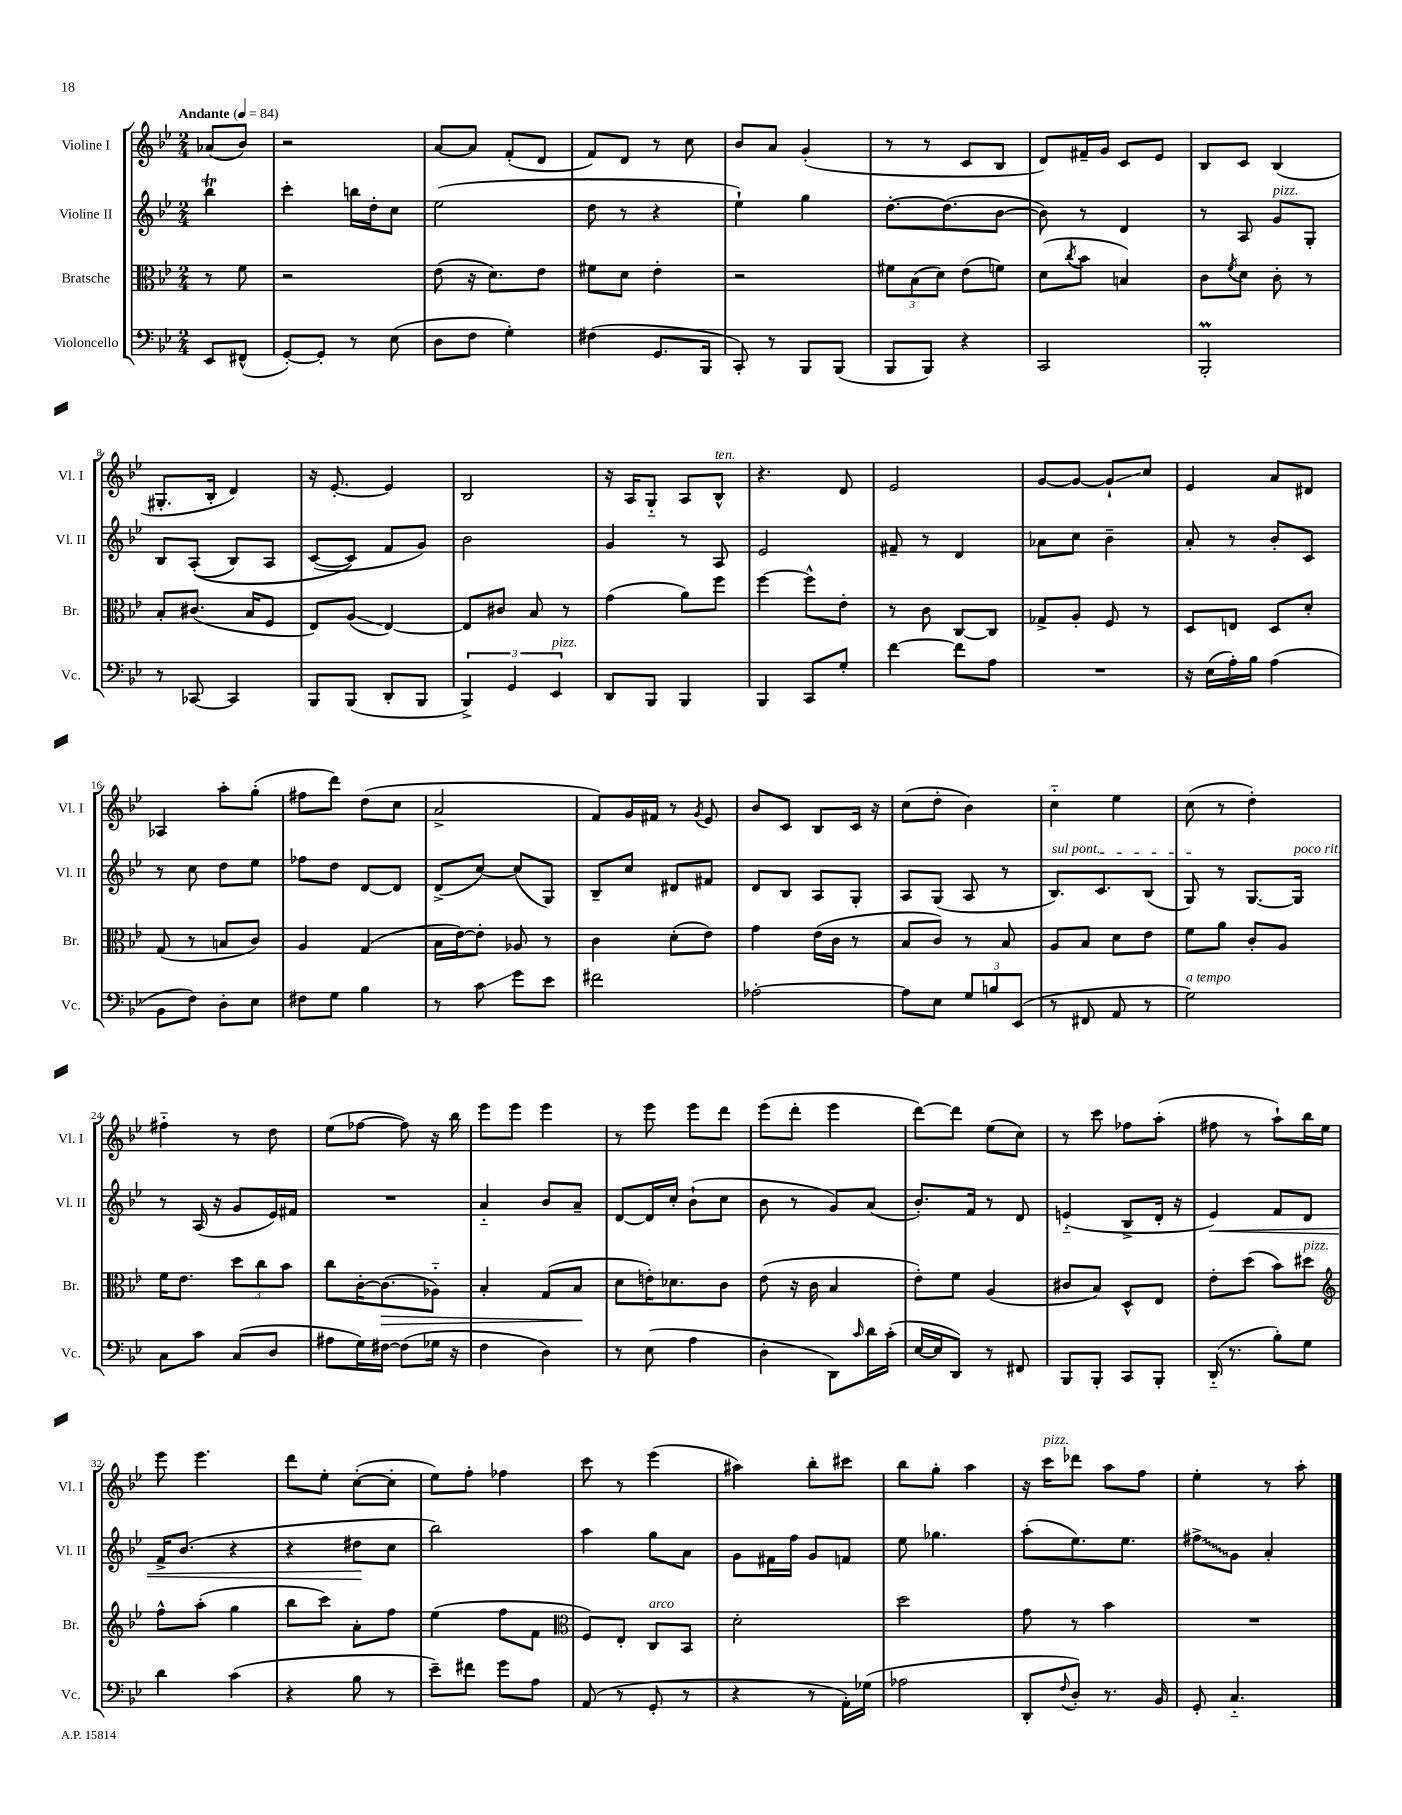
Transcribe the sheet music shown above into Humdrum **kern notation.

**kern	**kern	**kern	**kern
*staff4	*staff3	*staff2	*staff1
*clefF4	*clefC3	*clefG2	*clefG2
*k[b-e-]	*k[b-e-]	*k[b-e-]	*k[b-e-]
*M2/4	*M2/4	*M2/4	*M2/4
*MM84	*MM84	*MM84	*MM84
8EE-	8r	4bb-	(8a-
(8FF#^^	8f	.	8b-)
=	=	=	=
[8GG')	2r	4ccc'	2r
8GG']	.	.	.
8r	.	16bb	.
.	.	16dd'	.
(8E-	.	8cc	.
=	=	=	=
8D	(8e-	(2ee-	[8a
8F	16r	.	8a]
.	8.d)	.	.
4G')	.	.	(8f'
.	8e-	.	8d
=	=	=	=
(4F#	8f#	8dd	8f)
.	8d	8r	8d
8.GG	4e-'	4r	8r
.	.	.	8cc
16BBB-	.	.	.
=	=	=	=
8CC')	2r	4ee-`)	8b-
8r	.	.	8a
8BBB-	.	4gg	(4g'
(8BBB-	.	.	.
=	=	=	=
8BBB-	12f#	[8.dd'	8r
.	(12B-	.	.
8BBB-)	.	.	8r
.	12d)	.	.
.	.	(8.dd]	.
4r	(8e-	.	8c
.	8f)	[8b-	8B-
=	=	=	=
2CC	(8d	8b-])	8d)
.	8qcc	.	.
.	8b-	8r	16f#~
.	.	.	16g
.	4B)	4d	8c
.	.	.	8e-
=	=	=	=
2BBB-'	8c	8r	8B-
.	8qf	.	.
.	8d	8A	8c
.	8c'	8g	(4B-
.	8r	8G'	.
=	=	=	=
8r	8B-'	8B-	8.G#'
[8CC-	(8.c#	&((8A'	.
.	.	.	16B-'
4CC-]	.	8B-)	4d)
.	16B-	.	.
.	8F	8A	.
=	=	=	=
8BBB-	8E-)	([8c	16r
.	.	.	[8.e-'
(8BBB-	(8A	8c]&)	.
8DD'	[4E-)	8f	4e-]
8BBB-	.	8g)	.
=	=	=	=
6BBB-^)	8E-]	2b-	2B-
.	8c#	.	.
6GG	.	.	.
.	8B-	.	.
6EE-	.	.	.
.	8r	.	.
=	=	=	=
8DD	(4g	4g	16r
.	.	.	16A
8BBB-	.	.	8G'~
4BBB-	8a)	8r	8A
.	8ff	8A	8B-^^
=	=	=	=
4BBB-	[4ff	2e-	4.r
8CC	8ff^^]	.	.
8G'	8e-'	.	8d
=	=	=	=
[4f	8r	8f#~	2e-
.	8c	8r	.
8f]	[8C	4d	.
8A	8C]	.	.
=	=	=	=
2r	8G-^	8a-	[8g
.	8A'	8cc	8g_
.	8F	4b-~	8g`]
.	8r	.	8cc
=	=	=	=
16r	8D	8a'	4e-
(16E-	.	.	.
16A')	8E	8r	.
16B-	.	.	.
(4A	8D	8b-'	8a
.	8d'	8c	8d#
=	=	=	=
8BB-	(8G	8r	4A-
8F)	8r	8cc	.
8D'	8B	8dd	8aa'
8E-	8c)	8ee-	(8gg'
=	=	=	=
8F#	4A	8ff-	8ff#
8G	.	8dd	8ddd)
4B-	(4G	[8d	(8dd
.	.	8d]	8cc
=	=	=	=
8r	16B-	(8d^	2a^
.	[16e-)	.	.
8c	8e-']	[8cc)	.
8g	8A-	(8cc]	.
8e-	8r	8G)	.
=	=	=	=
2f#	4c	8B-~	8f)
.	.	8cc	16g
.	.	.	16f#
.	(8d'	8d#	8r
.	.	.	8qg
.	8e-)	8f#	8e-
=	=	=	=
[2A-'	4g	8d	8b-
.	.	8B-	8c
.	(16e-	8A	8B-
.	16c	.	.
.	8r	8G'	16c
.	.	.	16r
=	=	=	=
8A-]	8B-	8A	(8cc
8E-	8c)	(8G	8dd'
12G	8r	8A	4b-)
12B	.	.	.
.	8B-	8r	.
(12EE-	.	.	.
=	=	=	=
8r	8A	8.B-)	4cc'~
8FF#	8B-	.	.
.	.	8.c	.
8AA	8d	.	4ee-
8r	8e-	(8B-	.
=	=	=	=
2G)	8f	8G)	(8cc
.	8a	8r	8r
.	8c'	[8.G	4dd')
.	8A	.	.
.	.	16G]	.
=	=	=	=
8C	16f	8r	4ff#'~
.	8.e-	.	.
8c	.	(16A	.
.	.	16r	.
(8C	12dd	8g	8r
.	12cc	.	.
8D	.	16e-)	8dd
.	12b-	.	.
.	.	16f#	.
=	=	=	=
8A#	8cc	2r	(8ee-
16G)	[16c'	.	[8ff-
[16F#	(8.c]	.	.
(8F#]	.	.	8ff-])
16G-	8A-'~)	.	16r
16r	.	.	16bb-
=	=	=	=
4F	4B-'	4a'~	8eee-
.	.	.	8eee-
4D)	(8G	8b-	4eee-
.	8B-	8a~	.
=	=	=	=
8r	8d	[8d	8r
(8E-	16e')	16d]	8eee-
.	8.d-	16cc'	.
4A	.	(8b-`	8eee-
.	8c	8cc	8ddd
=	=	=	=
4D'	(8e-	8b-	(8eee-
.	16r	8r	8ddd'
.	16c	.	.
8DD)	4B-	8g)	4eee-
16qqc	.	.	.
16d	.	(8a	.
(16c'	.	.	.
=	=	=	=
[16E-	8e-')	8.b-')	[8ddd)
16E-]	.	.	.
8DD)	8f	.	8ddd]
.	.	16f	.
8r	(4A	8r	(8ee-
8FF#	.	8d	8cc)
=	=	=	=
8BBB-	8c#	(4e'~	8r
8BBB-'	8B-)	.	8ccc
8CC	8D^^	8B-^	8ff-
8BBB-'	8E-	16d'	(8aa'
.	.	16r	.
=	=	=	=
(16DD'~	8e-'	4e-)	8ff#
8.r	.	.	.
.	(8dd	.	8r
8B-')	8b-)	8f	8aa`)
8G	8dd#	8d	16bb-
.	.	.	16ee-
=	=	=	=
*	*clefG2	*	*
4d	8ff^^	16f^	8eee-
.	.	(8.b-	.
.	(8aa'	.	4.eee-
(4c	4gg	4r	.
=	=	=	=
4r	8bb-	4r	8ddd
.	8ccc)	.	8ee-'
8B-	8a'	8dd#	([8cc'
8r	8ff	8cc	8cc']
=	=	=	=
8e-~)	(4ee-	2bb-)	8ee-)
8f#	.	.	8ff'
8g	8ff	.	4ff-
8A	8f	.	.
=	=	=	=
*	*clefC3	*	*
(8AA	8F)	4aa	8ccc
8r	8E-'	.	8r
8GG'	8C	8gg	(4eee-
8r	8BB-	8a	.
=	=	=	=
4r	2d'	8g	4aa#)
.	.	16f#	.
.	.	16ff	.
8r	.	8g	8bb-'
16AA')	.	8f	8ccc#
(16G-	.	.	.
=	=	=	=
2A-	2dd	8ee-	8bb-
.	.	4.gg-	8gg'
.	.	.	4aa
=	=	=	=
8DD'	8g	(8aa'	16r
.	.	.	16ccc
8qqF	.	.	.
8D')	8r	8.ee-)	8ddd-
8.r	4b-	.	8aa
.	.	8.ee-	.
.	.	.	8ff
16BB-	.	.	.
=	=	=	=
8GG'	2r	8ff#^	4ee-'
4.C'~	.	8g	.
.	.	4a'	8r
.	.	.	8aa'
==	==	==	==
*-	*-	*-	*-
